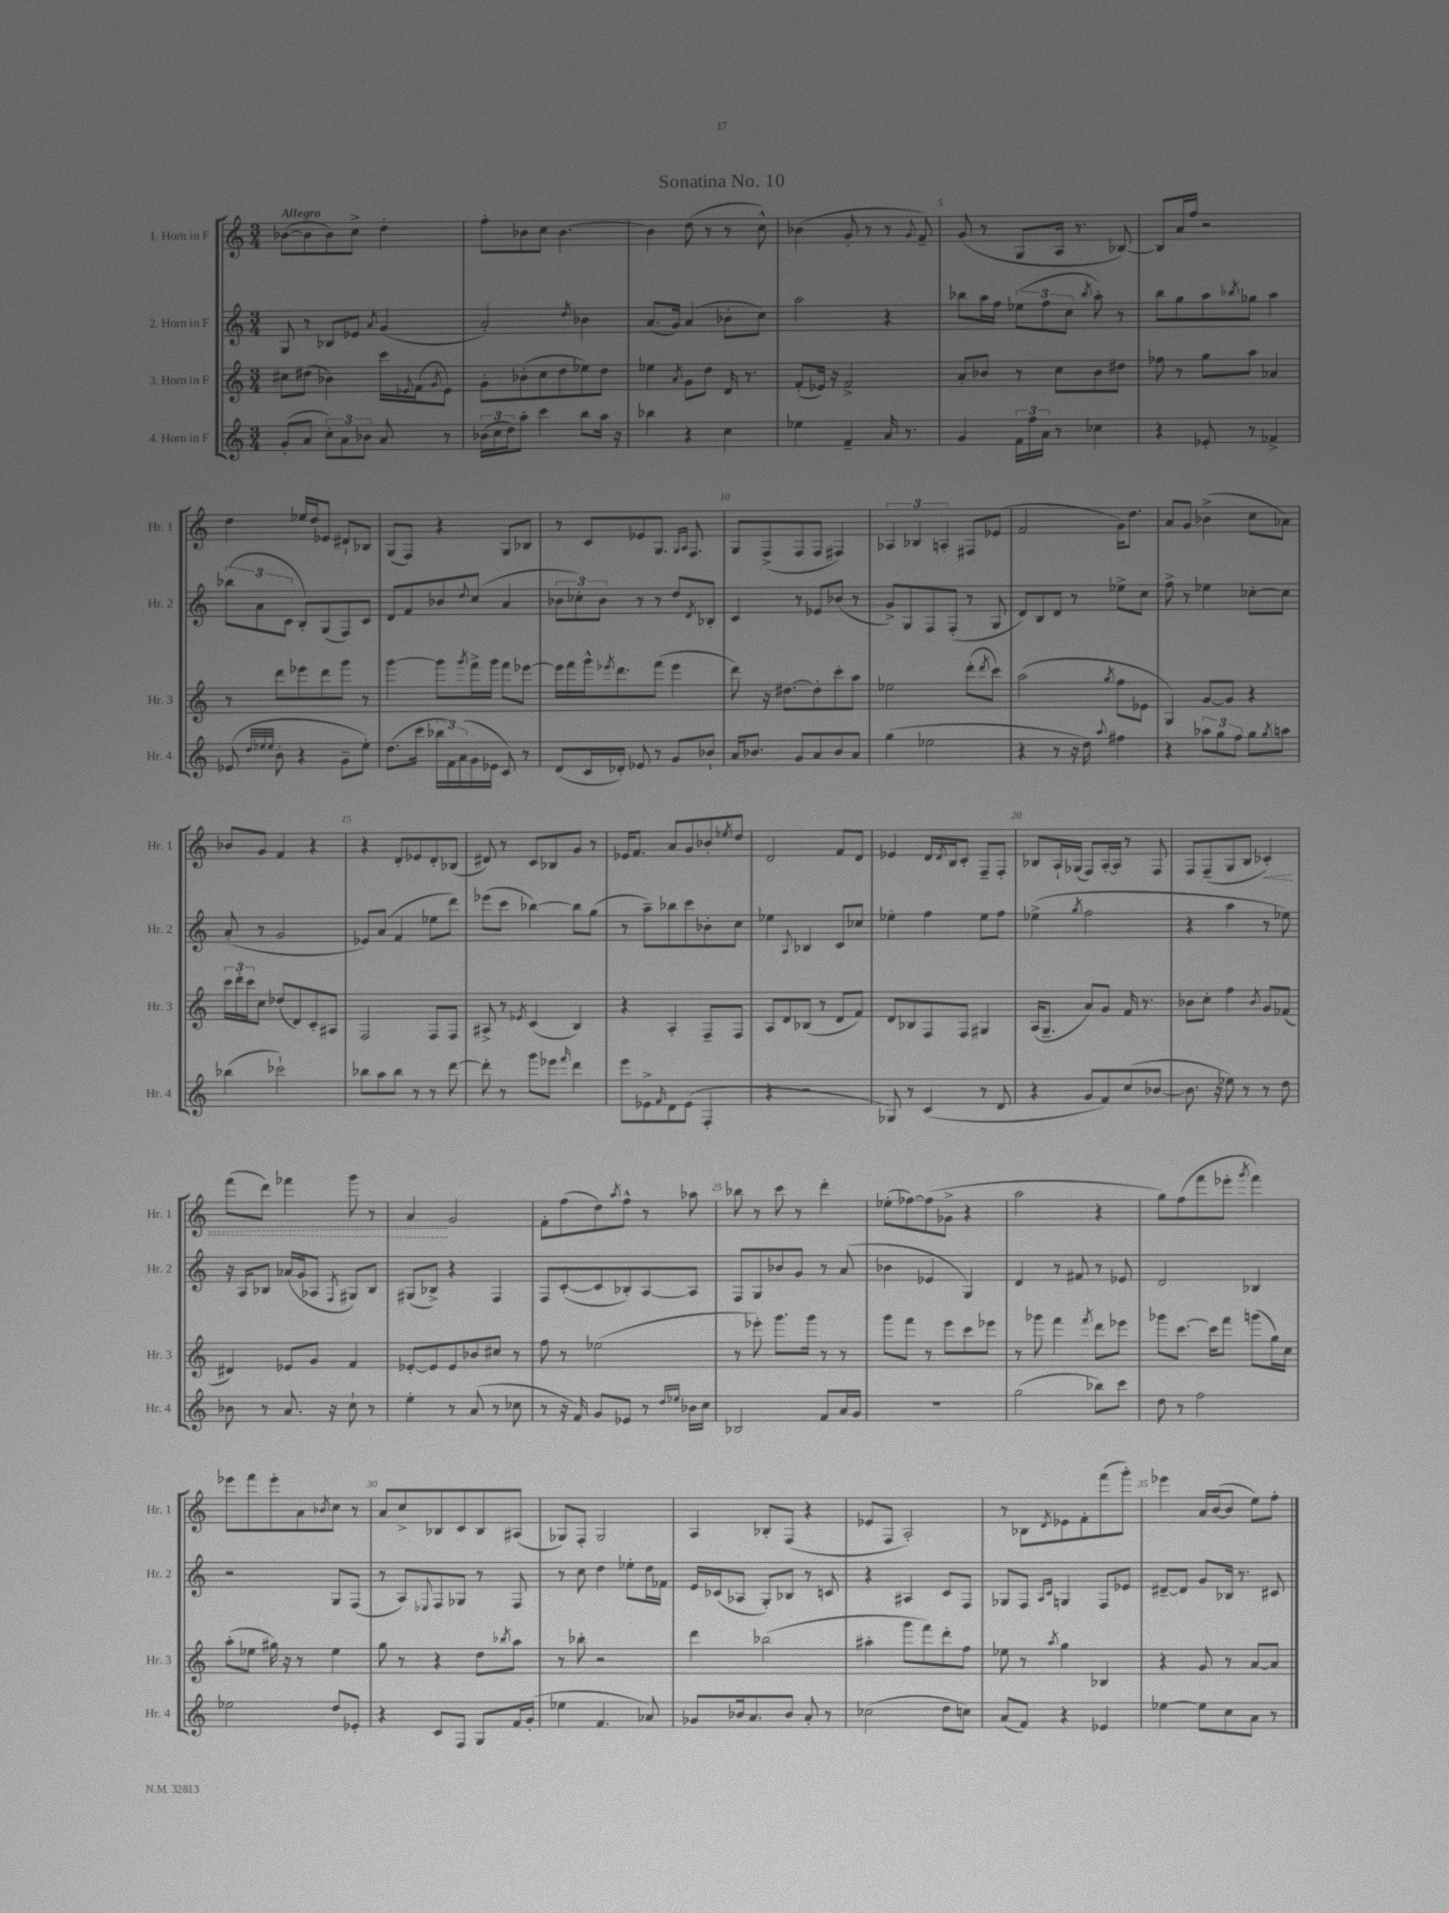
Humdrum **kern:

**kern	**kern	**kern	**kern
*staff4	*staff3	*staff2	*staff1
*clefG2	*clefG2	*clefG2	*clefG2
*k[]	*k[]	*k[]	*k[]
*M3/4	*M3/4	*M3/4	*M3/4
(8g'	8cc#	8G	([8b-
8a	(8dd#	8r	8b-]
12cc')	4b-)	8B-	8b-)
12a	.	.	.
.	.	8e-	8cc^
12b-	.	.	.
.	.	8qa	.
8a	16ccc	(4g	4dd'
.	8qqe-	.	.
.	(16f	.	.
.	8qg	.	.
8r	8e-)	.	.
=	=	=	=
(24b-	8g'	2a')	8ff'
24cc	.	.	.
24dd)	.	.	.
8aa'	(8b-'	.	8b-
4ccc	8cc	.	8cc
.	8dd	.	[4.b-
.	.	8qdd	.
8bb	8ee-)	4b-	.
16aa	8dd	.	.
16r	.	.	.
=	=	=	=
4bb-	4ee-	(8.a	4b-]
.	.	16g)	.
.	8qa	.	.
4r	8g	(4a	(8dd
.	8dd	.	8r
4cc	16d	8b-'	8r
.	8.r	.	.
.	.	8cc)	8cc^^)
=	=	=	=
4ee-	(8f'	2aa	(4b-
.	16e-)	.	.
.	16r	.	.
4f~	2f^	.	8g'
.	.	.	8r
16a	.	4r	8r
8.r	.	.	.
.	.	.	8qqg
.	.	.	8f~)
=	=	=	=
4g	8a'	8bb-	(8g
.	8b-	16aa	8r
.	.	16ff	.
24f	8r	(12ee-	8G
24ff	.	.	.
24a	.	12ff	.
8r	8cc	.	16A
.	.	12cc	.
.	.	.	8.r
.	.	8qbb-	.
4cc-	8b-	8aa')	.
.	8dd#	8r	[8B-)
=	=	=	=
4r	8ff-	8bb	8B-]
.	8r	8gg	16a
.	.	.	16ff
8e-'	8gg	8aa	2r
.	.	8qbb-	.
8r	8aa	8gg-	.
4f-^	4a-	4aa	.
=	=	=	=
(8e-	8r	(12bb-	4dd
.	.	12a	.
32qqdd	.	.	.
32qqee-	.	.	.
32qqee-	.	.	.
8b'	8ddd	.	.
.	.	12c	.
4r	8eee-	8B')	16ee-
.	.	.	16dd
.	8ddd	(8G	8e-
8g~	8ggg	8F)	8d#`
8ee-')	8r	8c	8B-
=	=	=	=
(8.dd	[4ggg	8d	(8G
.	.	8f	8F)
16ccc	.	.	.
24bb-	8ggg]	8b-	4r
24f)	.	.	.
(24a	.	.	.
.	8qggg	8qqdd	.
16g	16fff^	(8cc	.
16e-	16ggg	.	.
8c)	8fff	4a	8G
8r	[8eee-	.	8B-
=	=	=	=
(8d	16eee-]	12b-	8r
.	16fff	.	.
.	.	12cc-')	.
16c	16ggg^^	.	8c
.	.	12b-	.
.	8qeee-	.	.
16d-')	8.ddd	.	.
8e-	.	8r	8e-
8r	(8fff	8r	8.G
8g	4eee-	8dd	.
.	.	.	16qqG
.	.	.	16qqA
.	.	.	8.F
.	.	8qd	.
8b-`	.	8B-'	.
=	=	=	=
16a	8ddd)	4c	8G
8.b-	.	.	.
.	16r	.	(8F^
.	[8.dd#	.	.
8g	.	8r	8F
8a	8dd#']	8e-	8F
8b-	8ccc'	(8b-	4F#)
8a	8aa	8r	.
=	=	=	=
(4gg	2ee-	8g^)	6A-
.	.	8G	.
.	.	.	6B-
2ee-	.	8F	.
.	.	.	6A'
.	.	(8F'	.
.	(8ddd'	8r	8F#
.	8qddd	.	.
.	8ccc)	8G	(8e-
=	=	=	=
4r	(2aa	8d)	2f
.	.	8B	.
8r	.	8d	.
16r	.	8r	.
16dd)	.	.	.
8qqaa	8qgg	.	.
4ff#	8ff	8ee-^	16g)
.	.	.	8.dd
.	8e-	8cc	.
=	=	=	=
4r	4G)	8ff^	8a
.	.	8r	8g
12aa-	[8g	4ee-	(4b-^
12gg	.	.	.
.	8g]	.	.
12ff	.	.	.
8gg	4r	[8cc-'	8cc
8qgg	.	.	.
8aa	.	8cc-]	8a-)
=	=	=	=
(4bb-	24ccc	(8a'	8b-
.	24ddd'	.	.
.	24ccc	.	.
.	8cc	8r	8g
2ccc-`)	(8dd-	2g	4f
.	8d)	.	.
.	8c'	.	4r
.	8A#	.	.
=	=	=	=
8bb-	2F	8e-)	4r
8aa	.	(8a	.
8bb-	.	4f	8d'
8r	.	.	8e-
8r	8F	8ee-	8d'
[8ddd	8F	8ddd)	(8B-
=	=	=	=
8ddd']	8A#^	(8eee-	8d#)
8r	8r	8ccc	8r
.	8qe-	.	.
8ggg	(4c	[4bb-)	8c
8eee-	.	.	8B-
16qqfff	.	.	.
4ddd	4B)	8bb-]	8g
.	.	(8gg	8r
=	=	=	=
8eee	4r	8r	16e-
.	.	.	8.f
8e-^	.	8aa~)	.
16qqf	.	.	.
8d	4A'	8bb-	8a
(8e-	.	8ccc	8g
4F'	8F~	8b-'	8b-'
.	.	.	8qee-
.	8F	8cc	8dd
=	=	=	=
4r	8A	4ee-	2d
.	8d	.	.
.	.	8qqA	.
2r	(8B-	4B-	.
.	8r	.	.
.	8d	8c	8f
.	8f)	8cc-	8d
=	=	=	=
8G-)	8d	4ee-'	4e-
8r	8B-	.	.
(4c	8F	4ff	16d
.	.	.	8qd
.	.	.	16B
.	8F	.	8c'
8r	4G#	8ee-	8F~
8d	.	8ff	8F'
=	=	=	=
4r	(16A	(4ee-^	8B-
.	8.G~	.	.
.	.	.	16A`
.	.	.	(16G-
.	.	8qgg	.
8g	8a)	2ff	8F)
8f)	8g	.	[16A'
.	.	.	16A]
(8cc	16f	.	8r
.	8.r	.	.
[8b-	.	.	8F
=	=	=	=
8.b-]	8b-	4r	8F
.	8cc'	.	(8F~
16r	.	.	.
8ee-)	4ff	4aa	8G
8r	.	.	8B
.	8qb-	.	.
8r	8g	8r	4c-')
8dd	(8f-	8ee-)	.
=	=	=	=
8b-	4d#)	16r	(8fff
.	.	16A	.
8r	.	8B-	8ddd)
8.a	8e-	(16a-	4fff-
.	.	16g	.
.	8g	8A-	.
16r	.	.	.
.	.	8qF	.
8cc`	4f	8G#)	8ggg
8r	.	8B-	8r
=	=	=	=
4ee'	[8e-'	(8G#	4a
.	8e-]	8B-^)	.
8r	8e-	4r	2g
(8a	8b-	.	.
8r	8cc#	4F	.
8cc-	8r	.	.
=	=	=	=
8r	8ff	8F	8f'
16r	8r	([8c'	(8ff
16f)	.	.	.
8g	(2ee-	8c]	8dd)
.	.	.	8qaa
8e-	.	8B-')	8ff^^
8r	.	[8A	8r
16qqdd	.	.	.
16qqee-	.	.	.
16b-	.	8A]	8aa-
16cc	.	.	.
=	=	=	=
2B-	8r	8F	8bb-
.	8eee-')	8G	8r
.	8.ggg	8b-	8ccc
.	.	8g	8r
.	16ggg	.	.
8f	8r	8r	4ddd'
16a	8r	(8a	.
16g	.	.	.
=	=	=	=
2.r	8ggg	4b-	(8ee-'
.	8fff	.	[8ff-)
.	8r	4e-	(8ff-]
.	8eee	.	8g-^
.	8ccc	4G)	4r
.	8eee-	.	.
=	=	=	=
(2gg	8r	4d	2aa
.	8ggg-	.	.
.	4fff	8r	.
.	.	8f#	.
.	8qfff	.	.
8bb-)	8ddd	8r	4r
8ccc	8eee-	8e-	.
=	=	=	=
8dd	8ggg-	2d	8gg)
8r	[8.ccc	.	(8ff
2ff	.	.	8fff
.	16ccc]	.	.
.	8fff	.	8eee-'
.	.	.	8qggg
.	(8ggg	4B-	4fff)
.	16gg)	.	.
.	16cc	.	.
=	=	=	=
2ee-	(8aa'	2r	8eee-
.	8ee-	.	8fff
.	16gg#)	.	8eee-'
.	16r	.	.
.	8r	.	8a
.	.	.	8qb-
8dd	4ee-	8G	8cc
8e-'	.	(8F	8r
=	=	=	=
4r	8gg	8r	8a
.	8r	8A)	8cc^
.	.	8qqE-	.
8c	4r	8F	8B-
8F	.	8G-	8c
8G	8dd	8r	8B-
.	8qbb-	.	.
16f	8aa	8F	(8A#
(16g'	.	.	.
=	=	=	=
4ee-	8r	8r	8G-)
.	8bb-'	8cc	8F'
4.f	2r	4dd	2G-
.	.	8ee-'	.
8a-)	.	16dd	.
.	.	16f-	.
=	=	=	=
8g-	4ddd	16e	4A
.	.	(16c-	.
16b-	.	8A-	.
8.a	.	.	.
.	(2bb-	8G')	8B-'
8b-	.	8B-	(8F
8a'	.	8r	4r
8r	.	8c	.
=	=	=	=
(2cc-	4aa#'	4r	8e-
.	.	.	8F
.	8ggg	4A#	2A')
.	8fff)	.	.
8dd	8ddd'	8c	.
8cc)	8ff	8F	.
=	=	=	=
(8a	8ee-	8G-	8r
8f)	8r	8F	8B-
.	.	16qqA	.
.	8qaa	16qqc	8qd
4r	4gg	4G	8e-
.	.	.	8f'
4e-	4B-	8F	(8fff
.	.	8e-	8ggg')
=	=	=	=
[4ee-	4r	[8d#~	4eee-
.	.	8d#]	.
8ee-]	8g	8g	16a
.	.	.	([16b
8cc	8r	16B-	8b]
.	.	8.r	.
8a	[8a	.	8ee)
8r	8a]	8c#	8ff'
==	==	==	==
*-	*-	*-	*-
